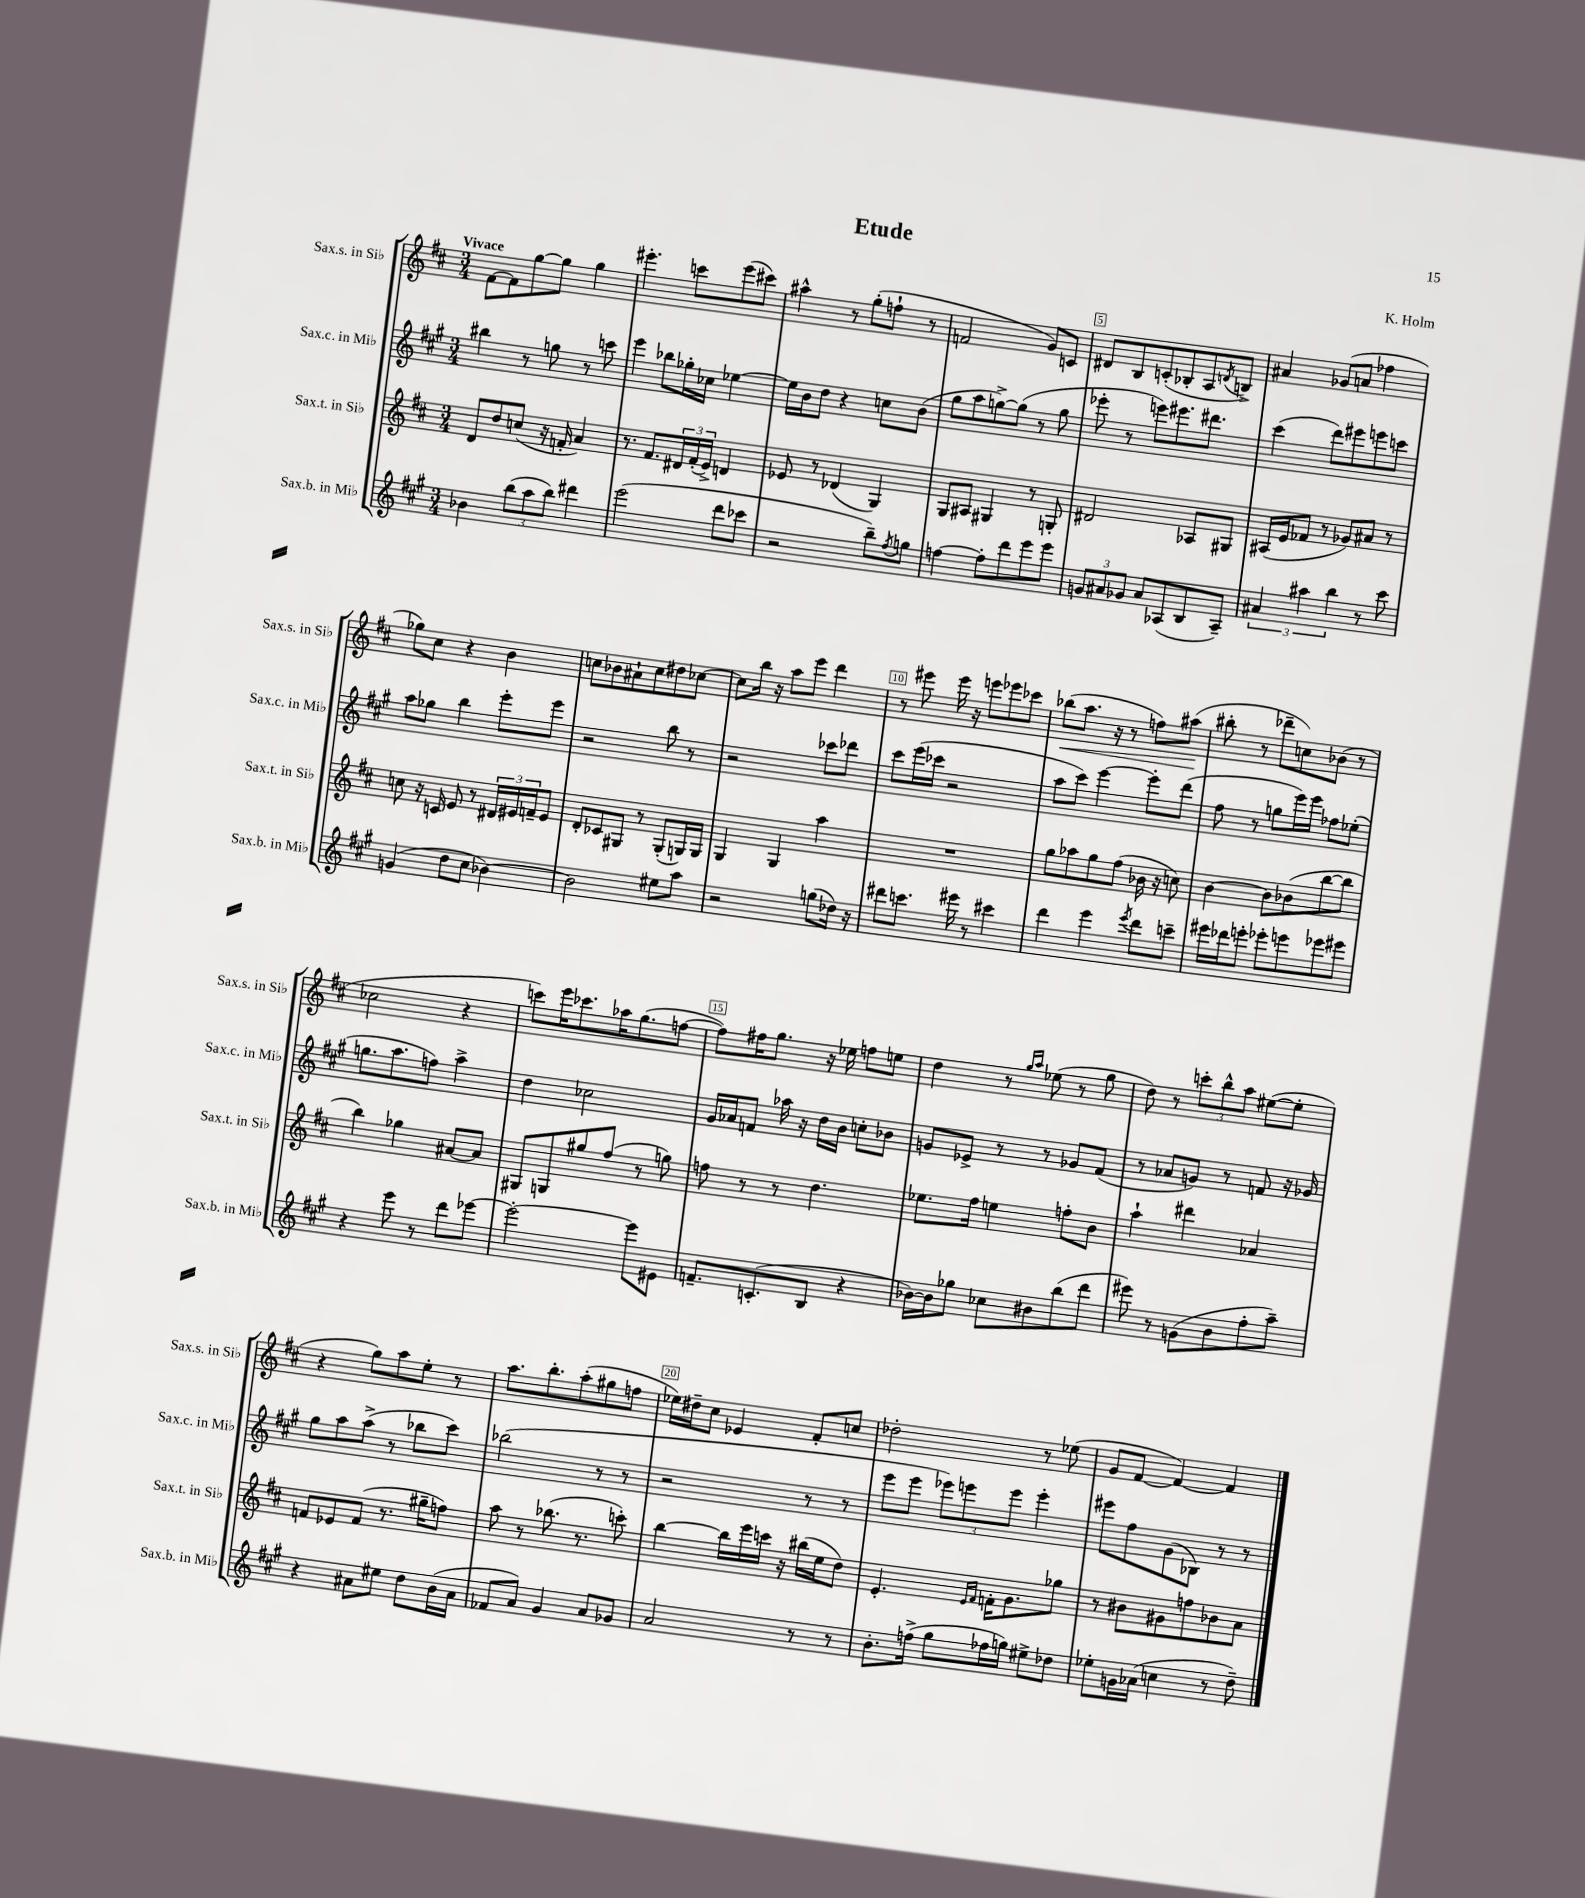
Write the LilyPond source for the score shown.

\header { title = "Etude" composer = "K. Holm" }
<<
\new StaffGroup <<
\new Staff = "s0" \with { instrumentName = "Sax.s. in Sib" shortInstrumentName = "Sax.s. in Sib" } {
    \clef treble \key d \major \numericTimeSignature \time 3/4 \tempo "Vivace"
    fis'8~ fis'8 g''8~ g''8 g''4 |
    eis'''4.-. c'''8 eis'''8( cis'''8) |
    ais''4-^ r8 g''8-.( f''8-! r8 |
    f'2 g'8) c'8 |
    dis'8 b8 c'8-.( bes8-. a8 \acciaccatura { d'8 } b8->) |
    ais'4 ges'8( a'8 fes''4 |
    ges''8) cis''8 r4 b'4 |
    c''8 bes'8 ais'8-! c''8 dis''8 ces''8~ |
    ces''8 b''16 r16 a''8 e'''8 d'''4 |
    r8 eis'''8 eis'''16 r16 e'''8 ees'''8 ces'''8 |
    bes''8\<( a''8. r16 r8 f''8) ais''8\!( |
    bis''8-. r8 des'''8-- c''8) bes'8( r8 |
    ces''2 r4 |
    c'''8) e'''16 ces'''8. aes''16 g''8.( f''8~ |
    f''8) fis''16 g''8. r16 ees''16 f''8 e''8 |
    d''4 r8 \grace { g''16 a''16 } ees''8( r8 g''8 |
    d''8) r8 \tuplet 3/2 { c'''8-. b''8-^ a''8 } eis''8~( eis''8-. |
    r4 g''8) a''8 e''8-. r8 |
    a''8. b''8.-. a''8-.( gis''8 f''8 |
    ees''16) dis''16-- cis''8 ees'4 fis'8-. c''8 |
    des''2-. r8 ees''8( |
    g'8 fis'8~ fis'4~) fis'4 \bar "|." |
}
\new Staff = "s1" \with { instrumentName = "Sax.c. in Mib" shortInstrumentName = "Sax.c. in Mib" } {
    \clef treble \key a \major \numericTimeSignature \time 3/4
    bis''4 r8 g''8 r8 c'''8 |
    e'''4 bes''8 ges''16-. ces''16 ees''4~ |
    ees''16 b'16 d''8 r4 c''8 b'8( |
    gis''8 a''8 g''8~->) g''8( r8 g''8 |
    ees'''8-. r8 e'''8) eis'''8. dis'''8. |
    cis'''4( d'''8) eis'''8 e'''8 c'''8 |
    a''8 ges''8 b''4 e'''8-. e'''8 |
    r2 b''8 r8 |
    r2 ces'''8 des'''8 |
    cis'''8 e'''16( ces'''16 r2 |
    a''8 cis'''8) e'''4~ e'''8-. d'''8( |
    fis''8 r8 g''8 e'''16) e'''16 fes''8 ees''8-.( |
    g''8. a''8. f''8) a''4-> |
    d''4 ces''2 |
    gis'16 aes'16 f'8 aes''16 r16 d''16 b'16 c''8-. bes'8 |
    g'8 ees'8-> r8 r8 ges'8 fis'8( |
    r8 aes'8 g'8) r8 f'8 r16 ges'16 |
    gis''8 a''8 a''8->( r8 bes''8 cis'''8) |
    bes''2( r8 r8 |
    r2 r8 r8 |
    e'''8 e'''8 \tuplet 3/2 { ees'''8) e'''8 e'''8 } e'''4-. |
    eis'''8 fis''8 gis'8( bes8) r8 r8 \bar "|." |
}
\new Staff = "s2" \with { instrumentName = "Sax.t. in Sib" shortInstrumentName = "Sax.t. in Sib" } {
    \clef treble \key d \major \numericTimeSignature \time 3/4
    d'8 d''8 c''8( r16 f'16-. a'4) |
    r8. fis'8. \tuplet 3/2 { dis'16 fis'16-.( e'16->) } d'4 |
    ees'8 r8 des'4( g4) |
    g8 ais8 gis4 r8 g8-. |
    dis'2 aes8 gis8 |
    ais16( e'16 fes'8 r8 ges'8) ais'8 r8 |
    c''8 r16 c'16 e'8 r8 \tuplet 3/2 { dis'16 eis'16 f'16-- } eis'8 |
    d'8-. ces'8 gis8 r8 gis8-.( g16) g16 |
    g4 g4 a''4 |
    R2. |
    g''8 aes''8 g''8 fis''8( bes'16 r16 c''8) |
    b'4~ b'8 bes'8( b''8~ b''8 |
    b''4) ges''4 ais'8~ ais'8 |
    gis8 g8 gis''8 fis''8( r8 g''8) |
    f''8 r8 r8 d''4. |
    ees''8. fis''16 e''4 f''8-. b'8 |
    a''4-! dis'''4 aes'4 |
    f'8 ees'8 f'8( r8. gis''16-- f''8) |
    a''8 r8 bes''8.( r8. c'''8-.) |
    b''4~ b''16 e'''16 c'''16 r16 bis''16( e''16 d''8) |
    e'4.-. \grace { e'16 fis'16 } f'16-. g'8. ges''8 |
    r8 bis'8 gis'8 f''8 bes'8 a'8 \bar "|." |
}
\new Staff = "s3" \with { instrumentName = "Sax.b. in Mib" shortInstrumentName = "Sax.b. in Mib" } {
    \clef treble \key a \major \numericTimeSignature \time 3/4
    bes'4 \tuplet 3/2 { b''8( a''8 b''8) } dis'''4 |
    e'''2( d'''8 ces'''8 |
    r2 b''8--) \acciaccatura { fis''8 } g''8 |
    f''4~ f''8-. d'''8 e'''8 e'''8 |
    \tuplet 3/2 { g'8 ais'8 ges'8 } ais'8 aes8( b8 aes8--) |
    \tuplet 3/2 { ais'4 ais''4 b''4 } r8 cis'''8 |
    g'4( d''8 cis''8 bes'4~) |
    bes'2 eis''8 a''8 |
    r2 g''8( des''16) r16 |
    dis'''8 c'''8. eis'''16 r8 cis'''4 |
    d'''4 e'''4 \acciaccatura { e'''8 } d'''8 c'''8-- |
    eis'''16 des'''16 e'''8-. ees'''8-. e'''8 ees'''8 eis'''8 |
    r4 e'''8 r8 d'''8 ees'''8~ |
    ees'''2~-. ees'''8 eis'8 |
    f'8.-- c'8.-.( b8 r4 |
    bes'16~) bes'16 ges''8 ces''8 bis'8 b''8( d'''8 |
    eis'''8) r8 g'8( b'8 fis''8-. a''8--) |
    r4 ais'8 eis''8 d''8 b'16( ais'16 |
    fes'8 a'8) gis'4 a'8 ges'8 |
    a'2 r8 r8 |
    b'8.-. f''16->( gis''8 fes''16 g''16) eis''8-> des''8 |
    ees''8-. g'16 aes'16( c''4 r8 d''8--) \bar "|." |
}
>>
>>
\layout { \context { \Score \override BarNumber.break-visibility = ##(#f #t #t) barNumberVisibility = #(every-nth-bar-number-visible 5) \override BarNumber.stencil = #(make-stencil-boxer 0.1 0.3 ly:text-interface::print) } }
